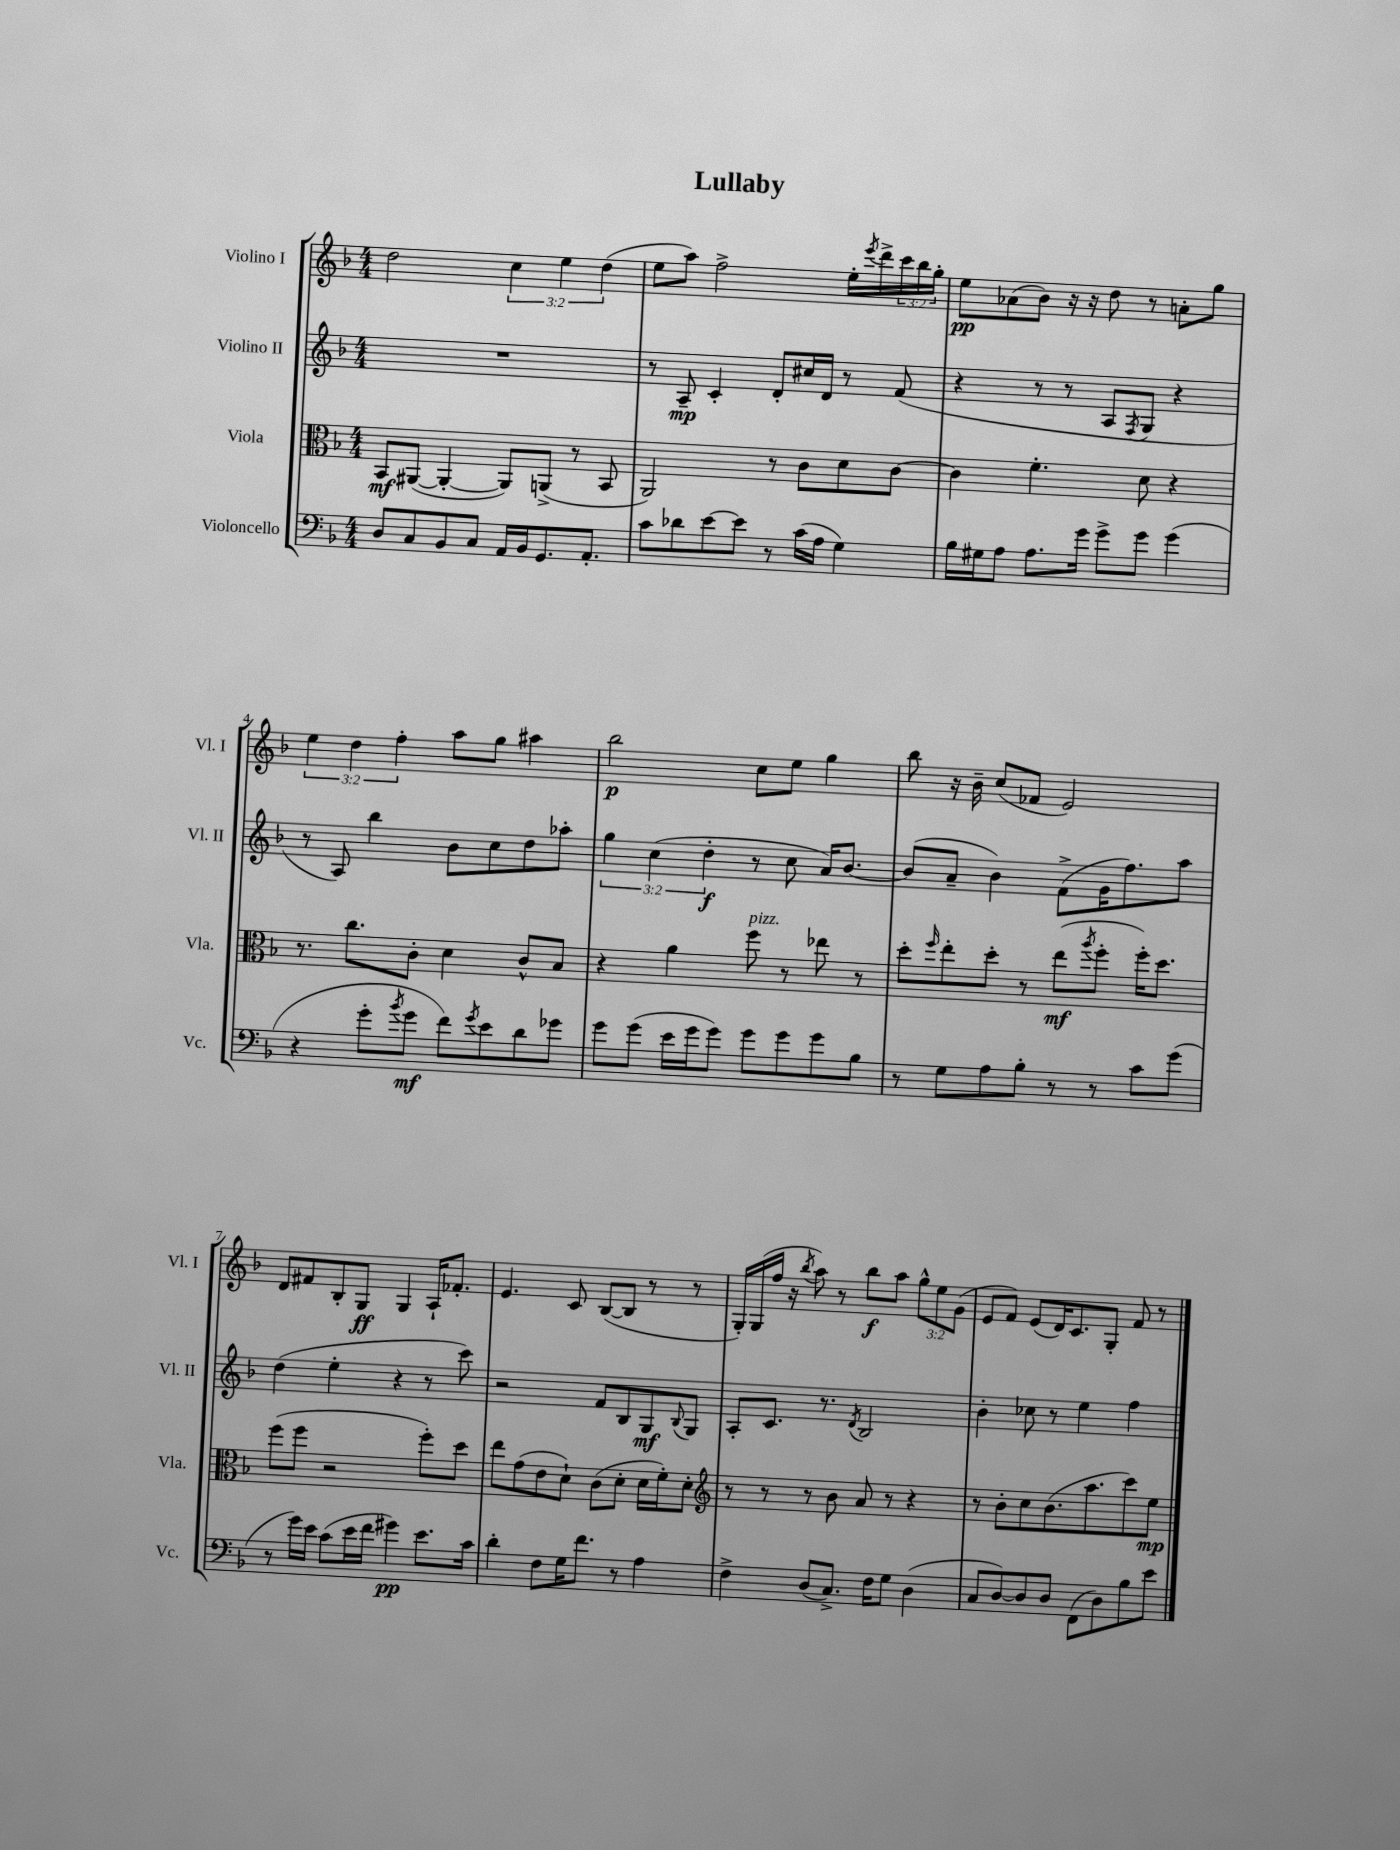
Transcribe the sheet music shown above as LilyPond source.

\header { title = "Lullaby" }
<<
\new StaffGroup <<
\new Staff = "s0" \with { instrumentName = "Violino I" shortInstrumentName = "Vl. I" } {
    \clef treble \key f \major \numericTimeSignature \time 4/4 \override Staff.TupletNumber.text = #tuplet-number::calc-fraction-text
    d''2 \tuplet 3/2 { c''4 e''4 d''4( } |
    e''8 a''8) f''2-> e''16-. \acciaccatura { e'''8 } d'''16-> \tuplet 3/2 { c'''16 bes''16 g''16-. } |
    e''8\pp aes'8( bes'8) r16 r16 d''8 r8 a'8-. g''8 |
    \tuplet 3/2 { e''4 d''4 f''4-. } a''8 g''8 ais''4 |
    bes''2\p c''8 e''8 g''4 |
    bes''8 r16 bes'16-- c''8( fes'8 e'2) |
    d'8 fis'8 bes8-. g8\ff g4 a16-! fes'8.-. |
    e'4. c'8 bes8~( bes8 r8 r8 |
    g16-.) g16( f''16 r16 \acciaccatura { bes''8 } a''8) r8 bes''8\f a''8 \tuplet 3/2 { g''8-^ e''8 g'8( } |
    e'8 f'8) e'8( d'16) c'8. g8-. f'8 r8 \bar "|." |
}
\new Staff = "s1" \with { instrumentName = "Violino II" shortInstrumentName = "Vl. II" } {
    \clef treble \key f \major \numericTimeSignature \time 4/4 \override Staff.TupletNumber.text = #tuplet-number::calc-fraction-text
    R1 |
    r8 a8--\mp c'4-. d'8-. cis''16 d'16 r8 f'8( |
    r4 r8 r8 a8 \acciaccatura { f8 } g8 r4 |
    r8 a8) bes''4 bes'8 c''8 d''8 aes''8-. |
    \tuplet 3/2 { g''4 c''4( d''4-.\f } r8 c''8 a'16) bes'8.~ |
    bes'8( a'8-- bes'4) f'8->( g'16 f''8.) a''8 |
    d''4( e''4-. r4 r8 c'''8) |
    r2 f'8 bes8 g8\mf \appoggiatura { bes8 } g8 |
    a8-. c'8. r8. \acciaccatura { d'8 } bes2 |
    bes'4-. ces''8 r8 e''4 f''4 \bar "|." |
}
\new Staff = "s2" \with { instrumentName = "Viola" shortInstrumentName = "Vla." } {
    \clef alto \key f \major \numericTimeSignature \time 4/4
    bes,8\mf ais,8~( ais,4~-. ais,8) a,8->( r8 bes,8 |
    a,2) r8 c'8 d'8 c'8~ |
    c'4 f'4.-. d'8 r4 |
    r8. c''8. c'8-. d'4 c'8-^ bes8 |
    r4 a'4 f''8^\markup { \italic "pizz." } r8 ees''8 r8 |
    d''8-. \grace { f''16 } e''8-. d''8-. r8 e''8\mf( \acciaccatura { a''8 } f''8-. f''16-.) d''8. |
    f''8( f''8 r2 f''8-.) d''8 |
    e''8 g'8( e'8 d'8-!) c'8( d'8-. d'16 f'16-.) d'8-. |
    \clef treble r8 r8 r8 bes'8 a'8 r8 r4 |
    r8 bes'8-. c''8 bes'8.( a''8. c'''8) e''8\mp \bar "|." |
}
\new Staff = "s3" \with { instrumentName = "Violoncello" shortInstrumentName = "Vc." } {
    \clef bass \key f \major \numericTimeSignature \time 4/4
    d8 c8 bes,8 c8 a,16 bes,16 g,8. a,8.-. |
    c'8 des'8 e'8~ e'8 r8 c'16( a16 g4) |
    bes16 gis16 a8 a8. g'16 g'8-> g'8 g'4( |
    r4 g'8-. \acciaccatura { bes'8 } g'8\mf f'8) \acciaccatura { g'8 } e'8 d'8 ges'8 |
    g'8 g'8( e'16 g'16 g'8) g'8 g'8 g'8 bes8 |
    r8 g8 a8 bes8-. r8 r8 c'8 g'8( |
    r8 g'16) e'16 c'8( e'16 f'16 gis'4\pp) e'8. c'16 |
    d'4-. f8 g16 f'8. r8 a4 |
    f4-> d8( c8.->) f16 g8 d4( |
    c8 d8~) d8 d8 f,8( d8) bes8 e'8 \bar "|." |
}
>>
>>
